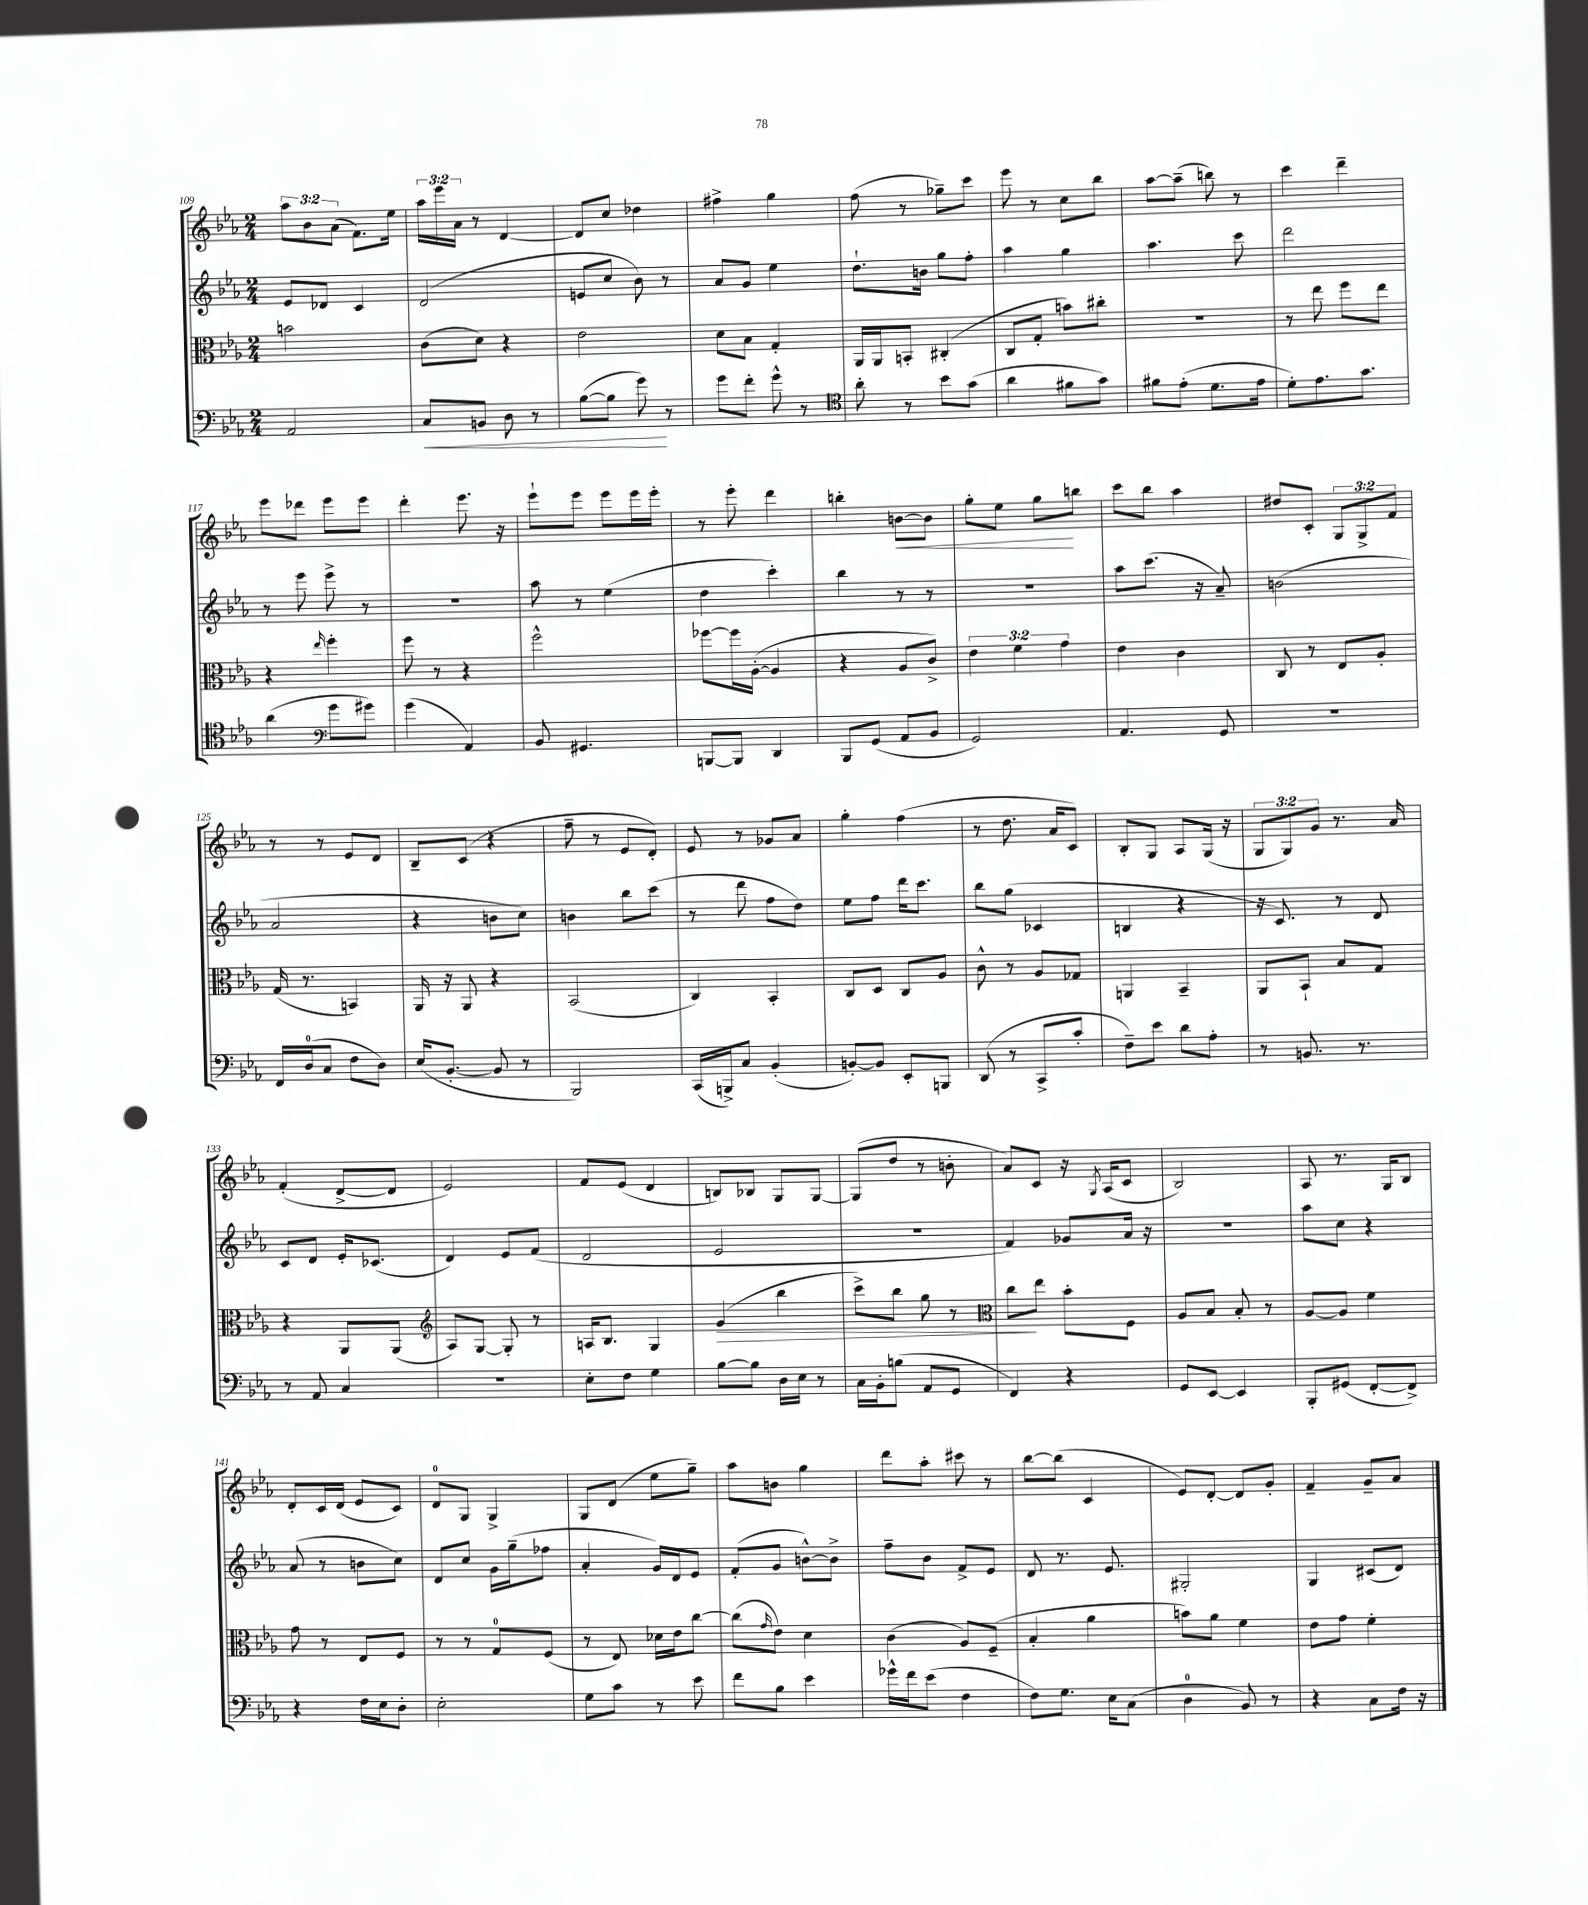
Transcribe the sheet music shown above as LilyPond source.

<<
\new StaffGroup <<
\new Staff = "s0" {
    \clef treble \key ees \major \numericTimeSignature \time 2/4 \override Staff.TupletNumber.text = #tuplet-number::calc-fraction-text
    \tuplet 3/2 { aes''8 bes'8 aes'8( } f'8.) ees''16 |
    \tuplet 3/2 { aes''16 ees'''16 aes'16 } r8 d'4~ |
    d'8 c''8 des''4 |
    fis''4-> g''4 |
    f''8( r8 ges''8--) c'''8 |
    ees'''8 r8 c''8 bes''8 |
    aes''8~ aes''8--( b''8) r8 |
    c'''4 d'''4-- |
    ees'''8 des'''8 ees'''8 ees'''8 |
    d'''4-. ees'''8. r16 |
    ees'''8-! ees'''8 ees'''8 ees'''16 ees'''16-. |
    r8 ees'''8-. d'''4 |
    b''4-. b'8~\< b'8 |
    g''8-. ees''8 g''8\! b''8 |
    c'''8 bes''8 aes''4 |
    dis''8 c'8-. \tuplet 3/2 { g8 g8-> f'8 } |
    r8 r8 ees'8 d'8 |
    bes8-- c'8( r4 |
    f''8-- r8 ees'8 d'8-.) |
    ees'8 r8 ges'8 aes'8 |
    g''4-. f''4( |
    r8 d''8. aes'16 c'8) |
    bes8-. g8 aes8 g16( r16 |
    \tuplet 3/2 { g8 g8) g'8 } r8. aes'16 |
    f'4-.( d'8~-> d'8 |
    ees'2) |
    f'8 ees'8( d'4 |
    b8) bes8 g8 g8~ |
    g8( d''8 r8 b'8-. |
    aes'8) c'8 r16 \acciaccatura { g8 } aes16( c'8 |
    bes2) |
    aes8 r8. g16 bes8 |
    d'8-. c'16 d'16( ees'8 c'8) |
    d'8-0 g8 g4-> |
    g8 d'8( ees''8 g''8--) |
    aes''8 b'8 g''4 |
    d'''8 aes''8-. cis'''8 r8 |
    bes''8~ bes''8( c'4 |
    ees'8) d'8~-. d'8 g'8-. |
    f'4-- g'8-- aes'8 \bar "|." |
}
\new Staff = "s1" {
    \clef treble \key ees \major \numericTimeSignature \time 2/4
    ees'8 des'8 c'4 |
    d'2( |
    e'8 c''8 bes'8) r8 |
    aes'8 g'8 ees''4 |
    d''8.-! b'16 g''8 f''8-. |
    aes''4 g''4 |
    aes''4. c'''8 |
    d'''2 |
    r8 ees'''8 ees'''8-> r8 |
    R2 |
    aes''8 r8 ees''4( |
    d''4 c'''4-.) |
    bes''4 r8 r8 |
    R2 |
    aes''8 c'''8.( r16 aes'8--) |
    b'2( |
    aes'2 |
    r4 b'8 c''8) |
    b'4 bes''8 c'''8( |
    r8 d'''8 f''8 d''8) |
    ees''8 f''8 d'''16 c'''8. |
    bes''8 g''8( ces'4 |
    b4 r4 |
    r16 c'8.) r8 d'8 |
    c'8 d'8 ees'16-. ces'8.( |
    d'4) ees'8 f'8( |
    d'2 |
    ees'2 |
    r2 |
    f'4) ges'8 aes'16 r16 |
    r2 |
    aes''8 c''8 r4 |
    aes'8( r8 b'8 c''8) |
    d'8 c''8 g'16 g''16--( fes''8 |
    aes'4-. g'16) d'16 ees'8 |
    f'8-.( g'8 b'8~-^) b'8-> |
    f''8-- bes'8 f'8-> ees'8 |
    d'8 r8. ees'8. |
    gis2-. |
    g4 cis'8( d'8) \bar "|." |
}
\new Staff = "s2" {
    \clef alto \key ees \major \numericTimeSignature \time 2/4 \override Staff.TupletNumber.text = #tuplet-number::calc-fraction-text
    b'2 |
    c'8( d'8) r4 |
    ees'2 |
    d'8 bes8 g4-. |
    aes,16 aes,16 b,8-. cis4-.( |
    c8 g8-. b'8) cis''8-. |
    r2 |
    r8 ees''8 f''8 ees''8 |
    r4 \grace { ees''16 } f''4-. |
    f''8 r8 r4 |
    f''2-^ |
    fes''8~ fes''16 aes16~-.( aes4 |
    r4 aes8 c'8->) |
    \tuplet 3/2 { ees'4 f'4 g'4 } |
    ees'4 c'4 |
    c8 r8 ees8 aes8-. |
    g16( r8. b,4) |
    aes,16 r16 aes,8 r4 |
    bes,2( |
    c4) bes,4-. |
    c8 d8 c8 aes8 |
    c'8-^ r8 aes8 ges8 |
    a,4 bes,4-- |
    aes,8 bes,8-! bes8 g8 |
    r4 aes,8 aes,8( |
    \clef treble aes8) g8~ g8-. r8 |
    a16 bes8. g4 |
    g'4\>( bes''4 |
    c'''8->) bes''8 g''8 r8 |
    \clef alto c''8\! ees''8 bes'8-. f8 |
    aes8 bes8 bes8-. r8 |
    aes8~ aes8 f'4 |
    g'8 r8 ees8 f8 |
    r8 r8 g8-0 f8( |
    r8 ees8) des'16 ees'16 c''8~ |
    c''8( \grace { g'16 } ees'8) d'4 |
    c'4( aes8) f8--( |
    bes4-. aes'4 |
    b'8) aes'8 f'4 |
    ees'8 g'8 f'4-. \bar "|." |
}
\new Staff = "s3" {
    \clef bass \key ees \major \numericTimeSignature \time 2/4
    aes,2 |
    c8\< b,8 d8 r8 |
    bes8~( bes8 g'8\!) r8 |
    g'8 f'8-. g'8-^ r8 |
    \clef tenor aes'8-. r8 bes'8 g'8( |
    aes'4 fis'8 g'8) |
    fis'8 ees'8-.( d'8. ees'16 |
    d'8-.) ees'8. g'8. |
    aes'4( \clef bass g'8 gis'8) |
    g'4( aes,4) |
    bes,8 gis,4. |
    b,,8~ b,,8 d,4 |
    bes,,8 g,8( aes,8 bes,8 |
    g,2) |
    aes,4. g,8 |
    r2 |
    f,16 d16-0( c8 f8 d8) |
    ees16( bes,8.~-. bes,8 r8 |
    bes,,2) |
    c,16( b,,16->) c8 bes,4-.( |
    b,8~-.) b,8 ees,8-. b,,8 |
    d,8( r8 c,8-> c'8-. |
    f8--) ees'8 d'8 aes8-. |
    r8 b,8. r8. |
    r8 aes,8 c4 |
    r2 |
    ees8-. f8 g4 |
    bes8~ bes8 d16 ees16 r8 |
    c16 bes,16-. b8( aes,8 g,8 |
    f,4) r4 |
    g,8 ees,8~ ees,4 |
    bes,,8-. gis,8( f,8~-. f,8->) |
    r4 f16 ees16 d8-. |
    ees2-. |
    g8 c'8 r8 ees'8 |
    f'8 bes8 ees'4 |
    ges'16-^ f'16 ees'8( f4 |
    f8) g8. ees16 c8( |
    d4-0 bes,8) r8 |
    r4 c8 f16 r16 \bar "|." |
}
>>
>>
\layout { \context { \Score currentBarNumber = #109 } }
